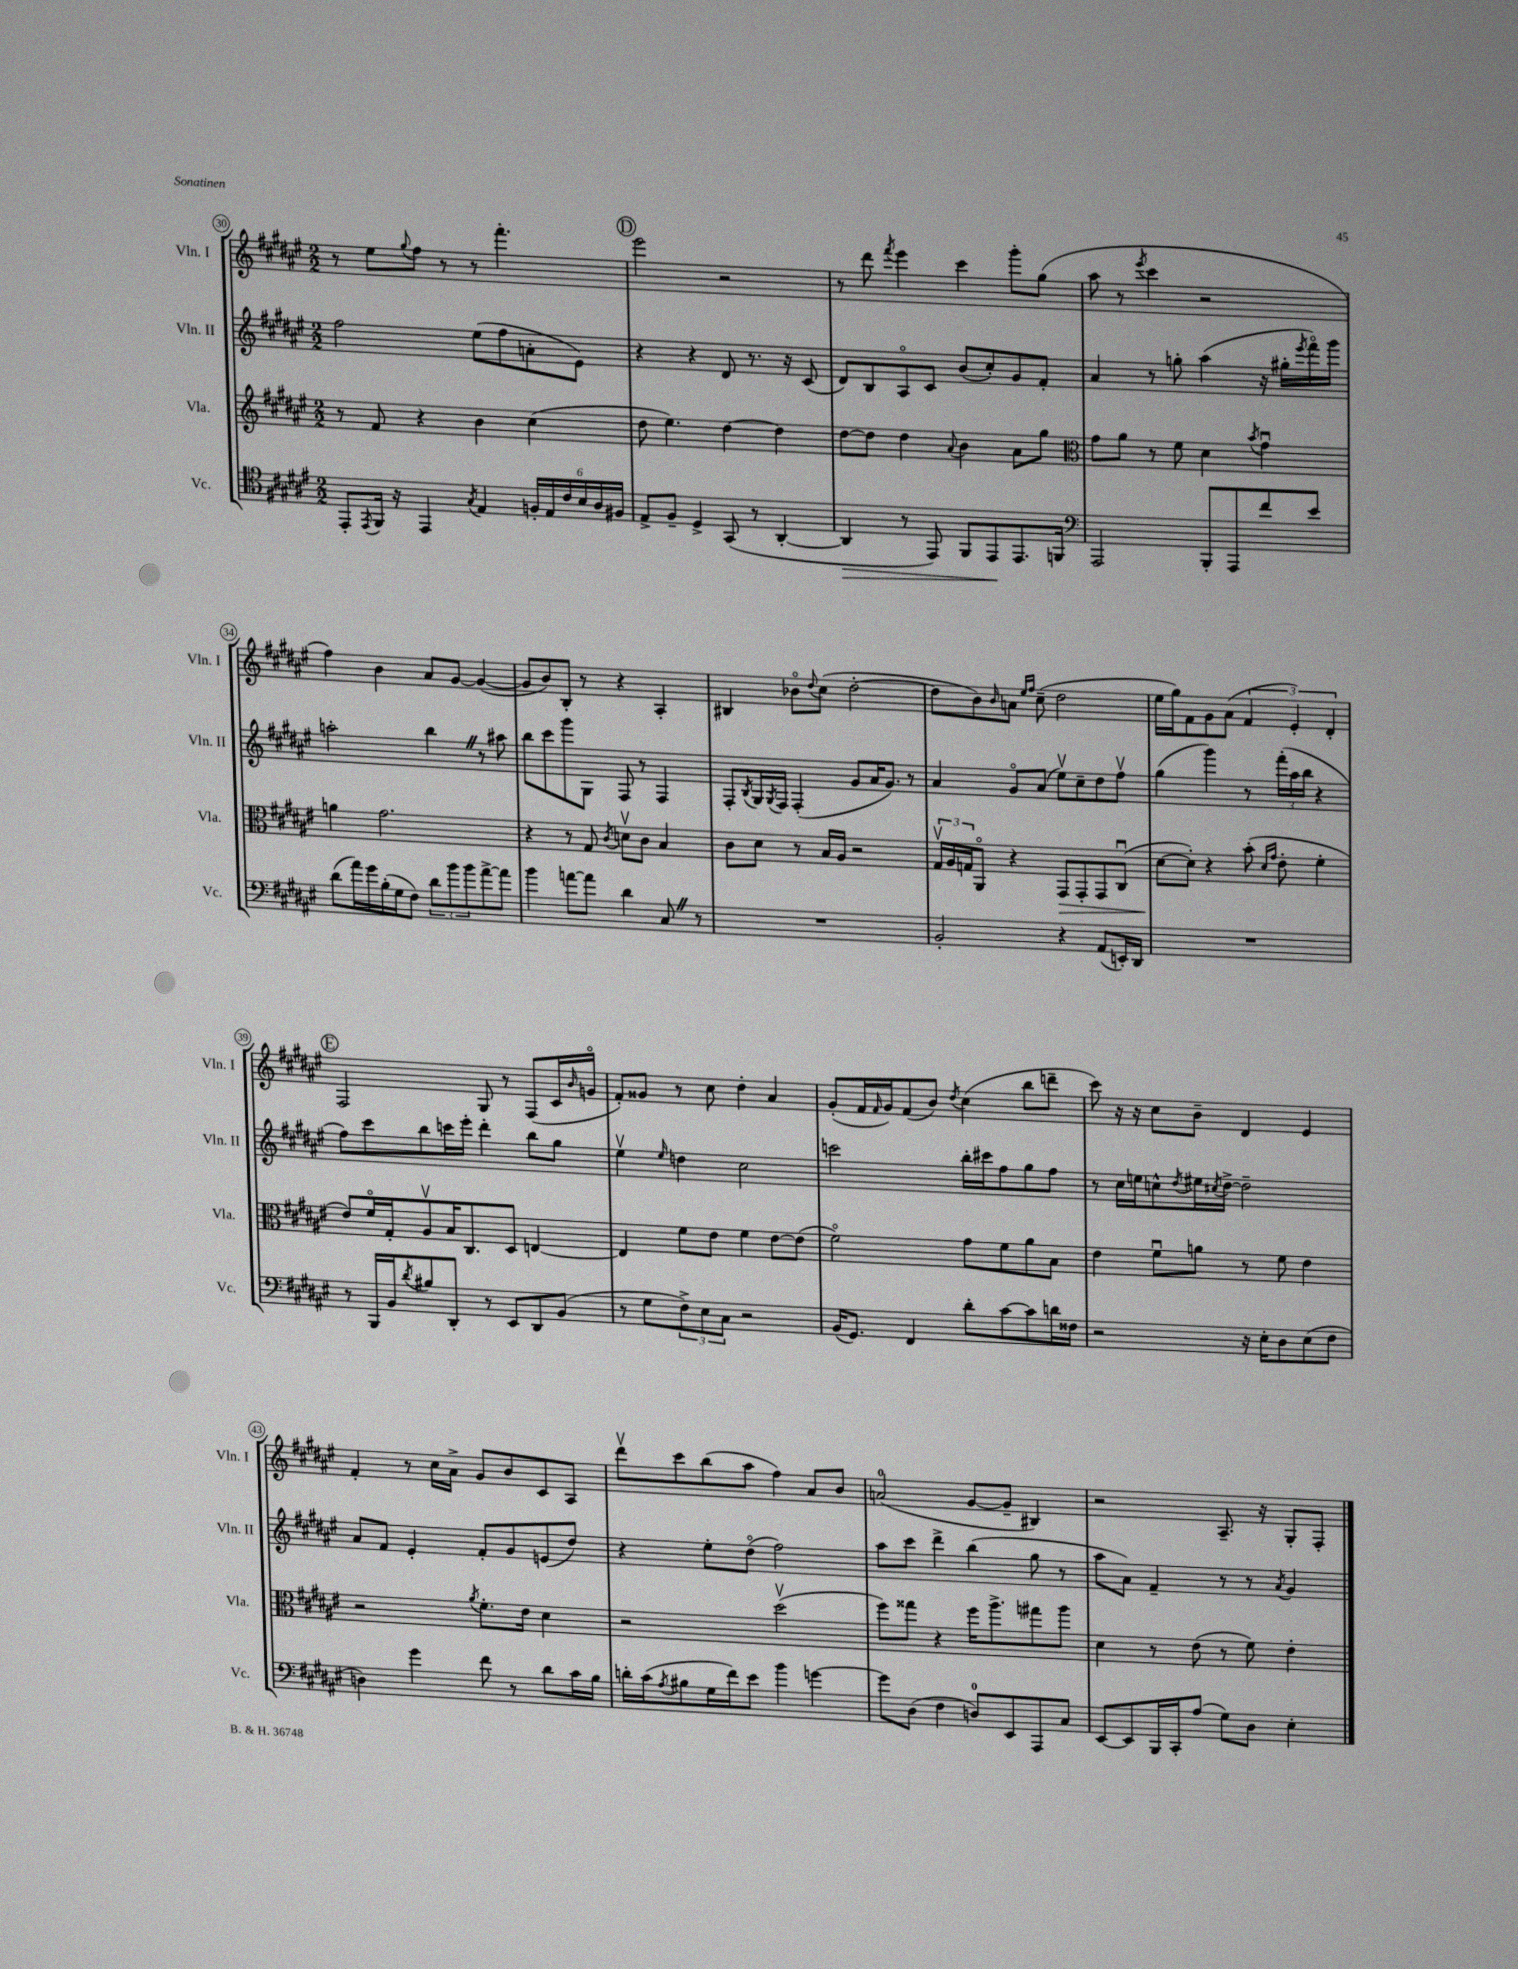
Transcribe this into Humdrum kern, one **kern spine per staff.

**kern	**kern	**kern	**kern
*staff4	*staff3	*staff2	*staff1
*clefC4	*clefG2	*clefG2	*clefG2
*k[f#c#g#d#a#e#]	*k[f#c#g#d#a#e#]	*k[f#c#g#d#a#e#]	*k[f#c#g#d#a#e#]
*M2/2	*M2/2	*M2/2	*M2/2
8EE#'/L	8r	2ff#\	8r
8qEE#/	.	.	.
16FF#/Jk	8f#/	.	8ee#\L
16r	.	.	.
.	.	.	8qqgg#/
4EE#/	4r	.	8ff#\J
.	.	.	8r
8qG#/	.	.	.
4E#/	4b\	(8ee#\L	8r
.	.	8ff#\	4.fff#'\
24F'/LL	(4cc#\	8a'\	.
24E#/	.	.	.
24c#/	.	.	.
24B/	.	8e#\J)	.
24A#/	.	.	.
24F#/JJ	.	.	.
=	=	=	=
8E#^/L	8dd#\	4r	2eee#\
8F#~/J	4.ee#\)	.	.
4D#^/	.	4r	.
(8GG#/	[4dd#\	8d#/	2r
8r	.	8.r	.
[4AA#'/	4dd#\]	.	.
.	.	16r	.
.	.	(8c#/	.
=	=	=	=
4AA#/]	[8dd#\L	8d#/L)	8r
.	8dd#\]J	8B/	8ddd#\
.	.	.	8qfff#/
8r	4dd#\	8A#o/	4eee#\
8EE#/)	.	8c#/J	.
.	8qqa#/	.	.
8FF#/L	4b\	(8b/L	4ccc#\
8EE#/	.	8cc#'/)	.
8.EE#/	8a#\L	8g#/	8ggg#'\L
.	8gg#\J	8f#'/J	(8gg#\J
16FF/Jk	.	.	.
=	=	=	=
*clefF4	*clefC3	*	*
2AAA#/	8g#\L	4a#/	8aa#\
.	8a#\J	.	8r
.	.	.	8qeee#/
.	8r	8r	4ccc#\
.	8f#\	8gg'\	.
8BBB'/L	4d#\	(4aa#\	2r
8AAA#/	.	.	.
.	8qb/	.	.
8f#/	4g#u\	16r	.
.	.	16gg#'\LL	.
.	.	8qeee#/	.
8e#/J	.	16fff#o\)	.
.	.	16ggg#\JJ	.
=	=	=	=
(8d#\L	4a\	2aa'\	4ff#\)
16a#\L)	.	.	.
16g#\	.	.	.
(16B'\	2.g#\	.	4b\
16G#\J	.	.	.
8F#\J)	.	.	.
12d#\L	.	4bb\	8a#/L
12b\	.	.	.
.	.	.	[8g#/J
12b\	.	.	.
[8a#^\	.	8r	(4g#/_
8a#\]J	.	8aa#\	.
=	=	=	=
4b\	4r	8bb\L	8g#/]L
.	.	8ccc#\	8b/)
[8a\L	8r	8ggg#\	8B'/J
8a\]J	8G#/	8G#\J	8r
.	8qc#/	.	.
4d#\	8dv\L	8F#/	4r
.	8c#\J	8r	.
8C#/	4B/	4F#/	4A#'/
8r	.	.	.
=	=	=	=
1r	8c#\L	8F#'/L	4B#/
.	.	8qB/	.
.	8d#\J	16G#/L	.
.	.	8qG#/	.
.	.	16F#/JJ	.
.	8r	(4F#'/	8b-o\L
.	.	.	8qqdd#/
.	16B/LL	.	(8cc#\J
.	16A#/JJ	.	.
.	2r	8g#/L	[2dd#'\
.	.	16a#/K	.
.	.	8.g#/J)	.
.	.	8r	.
=	=	=	=
2BB'/	24G#v/LL	4a#/	8dd#\]L
.	24A#/	.	.
.	24G/J	.	.
.	8AA#o/J	.	8b\)
.	.	.	16qqb/
.	4r	8g#o/L	8a\J
.	.	.	16qqee#/LL
.	.	.	16qqff#/JJ
.	.	(8a#/J	(8cc#~\
4r	8GG#/L	8ee#v\L)	2dd#\
.	8GG#'/	8cc#~\	.
(8AA#/L	8GG#/	8dd#\	.
16EE'/L)	(8C#u/J	8ff#v\J	.
16DD#/JJ	.	.	.
=	=	=	=
1r	[8d#\L	(4gg#\	16ee#\LL
.	.	.	16gg#\J)
.	8d#'\]J)	.	8f#\
.	4r	4ggg#\)	8g#\
.	.	.	(8a#\J
.	(8b'\	8r	6f#/
.	16qqd#/LL	.	.
.	16qqg#/JJ	.	.
.	8e#'\	(24fff#'\LL	.
.	.	24aa#\	6e#'/)
.	.	24bb\JJ	.
.	4f#'\	4r	.
.	.	.	6d#'/
=	=	=	=
8r	8e#/L)	8ff#\L)	2F#/
16BBB/LL	16f#o/L	8ccc#\	.
16BB/J	16G#'/J	.	.
8qd#/	.	.	.
8B#/	8A#v/	8bb\	.
8DD#'/J	16B/K	16ccc\L	.
.	8.C#/	16eee#'\JJ	.
8r	.	4ddd#'\	8G#/
8EE#/L	8D#/J	.	8r
8DD#/	[4E/	8bb\L	(8F#/L
(8BB/J	.	8gg#\J	16c#/L
.	.	.	16qqb/
.	.	.	16go/JJ
=	=	=	=
8r	4E/]	4ee#v\	8f#'/L)
8G#\L	.	.	8g##/J
.	.	16qqee#/	.
12F#^\)	8f#\L	4dd\	8r
12E#\	.	.	.
.	8e#\J	.	8cc#\
12C#\J	.	.	.
2r	4f#\	2cc#\	4dd#'\
.	[8e#\L	.	4a#/
.	(8e#\]J	.	.
=	=	=	=
(16BB/LK	2f#o\)	2ccc\	(8g#'/L
8.GG#/J)	.	.	.
.	.	.	16f#/L
.	.	.	16qqf#/
.	.	.	16g#/J)
4FF#/	.	.	(8f#/
.	.	.	8b/J)
.	.	.	8qdd#/
8d#'\L	8g#\L	16bb'\LL	(4cc#\
.	.	16ccc#\J	.
[8c#\	8f#\	8ff#\	.
8c#\]	8a#\	8gg#\	8bb\L
16d\L	8B\J	8ff#\J	8ddd~\J
16F##\JJ	.	.	.
=	=	=	=
2r	4e#\	8r	8ccc#\)
.	.	16cc#\LL	16r
.	.	16ee\J	16r
.	8f#u\L	8cc^^\	8cc#\L
.	.	8qdd#/	.
.	8a\J	16ee#\L	8b~\J
.	.	8qcc#/	.
.	.	[16dd#^\JJ	.
16r	8r	2dd#~\]	4d#/
16E#'\LK	.	.	.
8D#\	8f#\	.	.
(8E#\	4e#\	.	4e#/
8F#\J	.	.	.
=	=	=	=
4D\)	2r	8a#/L	4f#'/
.	.	8f#/J	.
4g#\	.	4e#'/	8r
.	.	.	16cc#\LL
.	.	.	16a#^\JJ
.	8qa#/	.	.
8f#\	8.f#'\L	8f#'/L	8g#/L
8r	.	8g#/	8b/
.	16e#\Jk	.	.
8d#\L	4d#\	(8e/	8c#/
16c#\L	.	8dd#/J)	8A#/J
16B\JJ	.	.	.
=	=	=	=
16d'\LL	2r	4r	8ddd#v\L
(16c#\J	.	.	.
8qA#/	.	.	.
8B#\	.	.	8ccc#\
16G#\L	.	8ee#'\L	(8bb\
16f#\J)	.	.	.
8e#\J	.	(8dd#o\J	8aa#\J
4b\	(2dd#v\	2ff#\)	4ff#\)
[4g\	.	.	8a#/L
.	.	.	8b/J
=	=	=	=
8g\]L	8ff#\L)	8aa#\L	(2a/
(8D#\J	8gg##\J	8ccc#\J	.
4F#\	4r	4ddd#^\	.
8D/L)	16ff#\LK	(4bb\	[8g#/L
.	8.aa#^\	.	.
8EE#/	.	.	8g#~/]J
8AAA#/	8gg#\	8gg#\	4B#/)
8C#/J	8aa#\J	8r	.
=	=	=	=
[8EE#/L	4d#\	8aa#\L	2r
8EE#/]	.	8a#\J)	.
16BBB/L	8r	4f#~/	.
16CC#'/J	.	.	.
(8A#/J	(8e#\	.	.
8G#\L)	8r	8r	8.A#~/
8D#\J	8f#\)	8r	.
.	.	.	16r
.	.	8qa#/	.
4E#'\	4e#'\	4g#/	8G#'/L
.	.	.	8F#'/J
==	==	==	==
*-	*-	*-	*-
